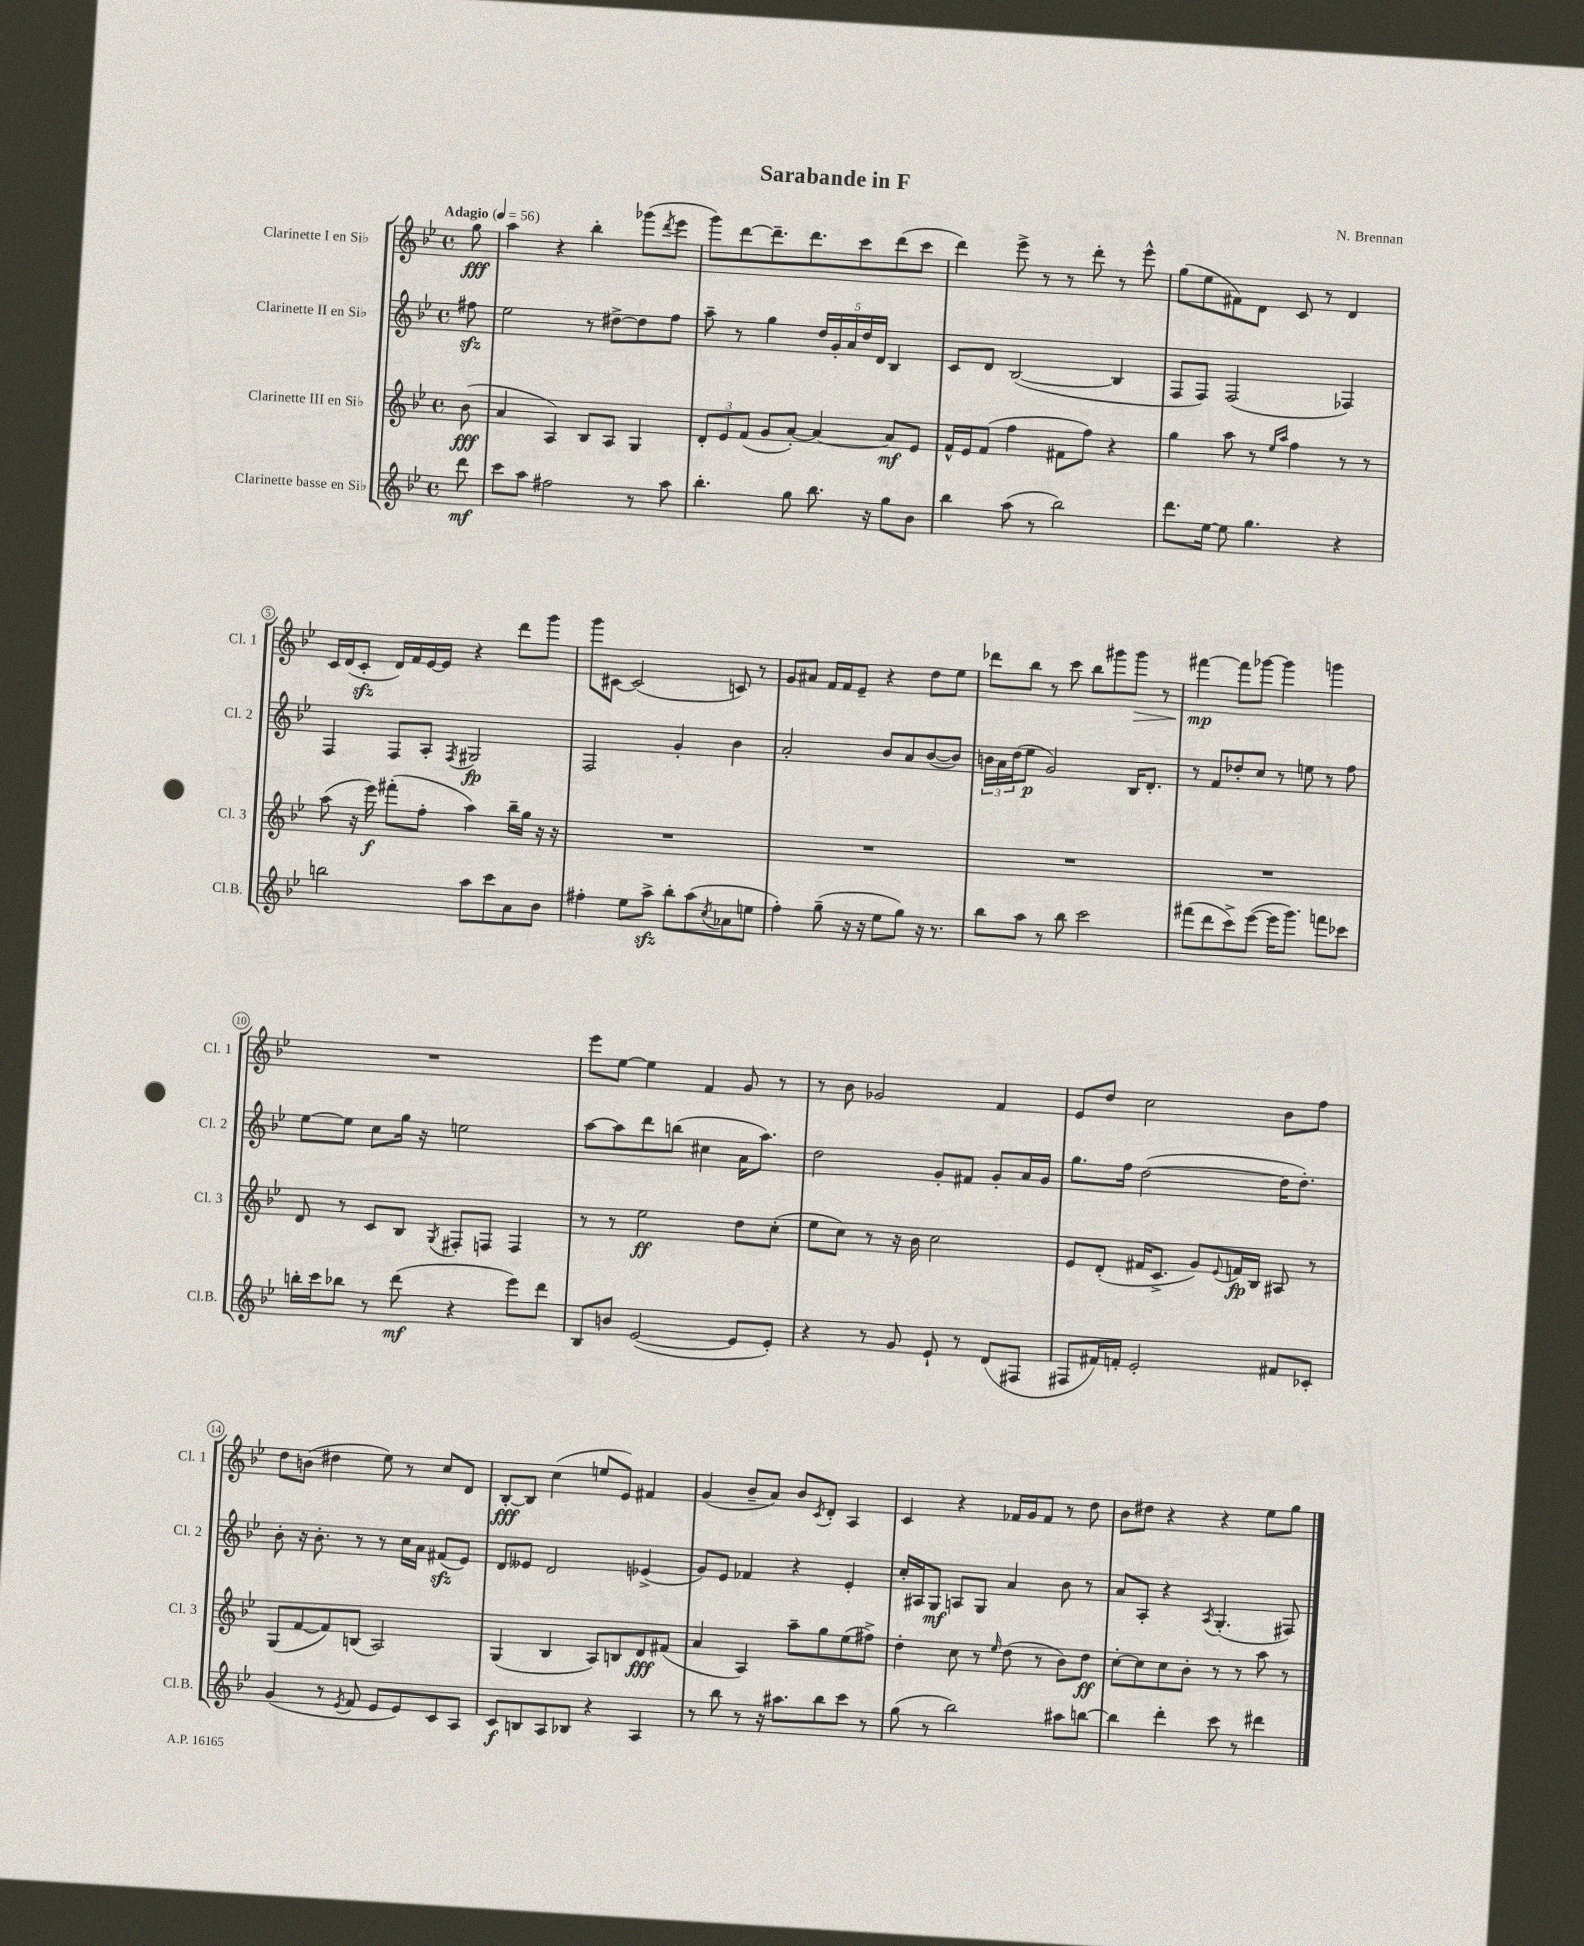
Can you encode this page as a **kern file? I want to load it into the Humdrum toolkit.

**kern	**dynam	**kern	**dynam	**kern	**dynam	**kern	**dynam
*part4	*part4	*part3	*part3	*part2	*part2	*part1	*part1
*staff4	*staff4	*staff3	*staff3	*staff2	*staff2	*staff1	*staff1
*I"Clarinette basse en Si♭	*	*I"Clarinette III en Si♭	*	*I"Clarinette II en Si♭	*	*I"Clarinette I en Si♭	*
*I'Cl.B.	*	*I'Cl. 3	*	*I'Cl. 2	*	*I'Cl. 1	*
*clefG2	*	*clefG2	*	*clefG2	*	*clefG2	*
*k[b-e-]	*	*k[b-e-]	*	*k[b-e-]	*	*k[b-e-]	*
*M4/4	*	*M4/4	*	*M4/4	*	*M4/4	*
*met(c)	*	*met(c)	*	*met(c)	*	*met(c)	*
*MM56	*	*MM56	*	*MM56	*	*MM56	*
=	=	=	=	=	=	=	=
!	!	!	!	!	!	!LO:TX:a:B:t=Adagio	!
8ddd\	mf	(8b-\	fff	8ff#Xzz\	.	8gg\	fff
=1	=1	=1	=1	=1	=1	=1	=1
8ccc\L	.	4a/	.	2ee-\	.	4aa\	.
8aa\J	.	.	.	.	.	.	.
2ff#X\	.	4A/)	.	.	.	4r	.
.	.	8B-/L	.	8r	.	4bb-'\	.
.	.	8A/J	.	[8dd#X^\L	.	.	.
8r	.	4G/	.	8dd#\]	.	(8ggg-X\L	.
.	.	.	.	.	.	8qddd/	.
8aa\	.	.	.	8ff\J	.	8eee-\J	.
=2	=2	=2	=2	=2	=2	=2	=2
4.bb-'\	.	12d'/L	.	8aa~\	.	8ggg\L)	.
.	.	12e-/	.	.	.	.	.
.	.	.	.	8r	.	[8ddd\	.
.	.	(12f/J	.	.	.	.	.
.	.	8g/L	.	4gg\	.	8.ddd~\]	.
8gg\	.	[8a'/J)	.	.	.	.	.
.	.	.	.	.	.	8.ddd\	.
8.bb-\	.	4a/_	.	20dd/LL	.	.	.
.	.	.	.	20g'/	.	.	.
.	.	.	.	20a/	.	.	.
.	.	.	.	.	.	8ccc\	.
.	.	.	.	20dd/	.	.	.
16r	.	.	.	.	.	.	.
.	.	.	.	20d/JJ	.	.	.
8gg\L	.	8a/L]	mf	4B-/	.	(8ddd\	.
8b-\J	.	8e-/J	.	.	.	8ccc\J	.
=3	=3	=3	=3	=3	=3	=3	=3
4bb-\	.	16f^^/LL	.	8c/L	.	4ddd\)	.
.	.	16e-/J	.	.	.	.	.
.	.	(8f/J	.	8d/J	.	.	.
(8aa\	.	4ff\	.	([2B-/	.	8eee-^\	.
8r	.	.	.	.	.	8r	.
2bb-\)	.	8f#X\L	.	.	.	8r	.
.	.	8ff\J)	.	.	.	8ddd'\	.
.	.	4r	.	4B-/]	.	8r	.
.	.	.	.	.	.	8eee-^^\	.
=4	=4	=4	=4	=4	=4	=4	=4
8.ddd\L	.	4gg\	.	8F/L	.	(8gg\L	.
.	.	.	.	8F/J)	.	8ee-\	.
[16ee-\Jk	.	.	.	.	.	.	.
8ee-\]	.	8aa\	.	(2F/	.	8f#X\)	.
4.gg\	.	8r	.	.	.	8d\J	.
.	.	16qqee-/LL	.	.	.	.	.
.	.	16qqaa/JJ	.	.	.	.	.
.	.	4ff\	.	.	.	8c/	.
.	.	.	.	.	.	8r	.
4r	.	8r	.	4F-X/)	.	4d/	.
.	.	8r	.	.	.	.	.
!!LO:LB:g=z
=5	=5	=5	=5	=5	=5	=5	=5
2bbn\	.	(8aa\	.	4F/	.	16c/LL	.
.	.	.	.	.	.	(16d/J	.
.	.	16r	.	.	.	8czz'/J	.
.	.	16eee-\)	f	.	.	.	.
.	.	(8fff#X'\L	.	8F/L	.	16d/LL)	.
.	.	.	.	.	.	16f/	.
.	.	8ff'\J	.	8A'/J	.	[16e-/	.
.	.	.	.	.	.	16e-/JJ]	.
.	.	.	.	8qF/	.	.	.
8aa\L	.	4aa\)	.	2G#X/	fp	4r	.
8ccc\	.	.	.	.	.	.	.
8a\	.	16bb-~\LL	.	.	.	8ddd\L	.
.	.	16gg\JJ	.	.	.	.	.
8b-\J	.	16r	.	.	.	8ggg\J	.
.	.	16r	.	.	.	.	.
=6	=6	=6	=6	=6	=6	=6	=6
4ff#X'\	.	1r	.	2F/	.	8ggg\L	.
.	.	.	.	.	.	[8c#X\J	.
8ee-\L	.	.	.	.	.	(2c#/]	.
8aazz^\J	.	.	.	.	.	.	.
8bb-'\L	.	.	.	4g'/	.	.	.
(8aa\	.	.	.	.	.	.	.
8qcc/	.	.	.	.	.	.	.
8a-X\	.	.	.	4b-\	.	8cn/)	.
8een\J	.	.	.	.	.	8r	.
=7	=7	=7	=7	=7	=7	=7	=7
4ff'\)	.	1r	.	2a'/	.	8g/L	.
.	.	.	.	.	.	8a#X/J	.
(8gg~\	.	.	.	.	.	16f/LL	.
.	.	.	.	.	.	16f/J	.
16r	.	.	.	.	.	8e-~/J	.
16r	.	.	.	.	.	.	.
8ee-\L	.	.	.	8b-/L	.	4r	.
8gg\J)	.	.	.	8a/	.	.	.
16r	.	.	.	([8b-/	.	8dd\L	.
8.r	.	.	.	.	.	.	.
.	.	.	.	8b-/J])	.	8ee-\J	.
=8	=8	=8	=8	=8	=8	=8	=8
8bb-\L	.	1r	.	24bn\LL	.	8ddd-X\L	.
.	.	.	.	24a\	.	.	.
.	.	.	.	(24dd\J	.	.	.
8aa\J	.	.	.	8ee-\J	p	8bb-\J	.
8r	.	.	.	2g/)	.	8r	.
8bb-\	.	.	.	.	.	8ccc\	.
2ccc\	.	.	.	.	.	8bb-\L	.
.	.	.	.	.	.	8ggg#X\	.
!	!	!	!	!	!	!	!LO:HP:b
.	.	.	.	16B-/KL	.	8ggg#\J	>
.	.	.	.	8.d'/J	.	.	.
.	.	.	.	.	.	8r	.
=9	=9	=9	=9	=9	=9	=9	=9
(8fff#X\L	.	1r	.	8r	.	[4fff#X\	mp
8ddd\	.	.	.	8f/L	.	.	.
8ccc^\)	.	.	.	8dd-X'/	.	8fff#\L]	]
([8eee-\J	.	.	.	8cc/J	.	[8ggg-X\J	.
16eee-\KL]	.	.	.	8r	.	4ggg-\]	.
8.ggg\J)	.	.	.	.	.	.	.
.	.	.	.	8een\	.	.	.
8fffn\L	.	.	.	8r	.	4gggn\	.
8ccc-X\J	.	.	.	8ff\	.	.	.
!!LO:LB:g=z
=10	=10	=10	=10	=10	=10	=10	=10
16bbn'\LL	.	8d/	.	[8ee-\L	.	1r	.
16ccc\J	.	.	.	.	.	.	.
8bb-X\J	.	8r	.	8ee-\J]	.	.	.
8r	.	8c/L	.	8cc\L	.	.	.
(8ddd\	mf	8B-/J	.	16gg\Jk	.	.	.
.	.	.	.	16r	.	.	.
.	.	8qG/	.	.	.	.	.
4r	.	8F#X'/L	.	2een\	.	.	.
.	.	8Fn/J	.	.	.	.	.
8eee-\L)	.	4F/	.	.	.	.	.
8ddd\J	.	.	.	.	.	.	.
=11	=11	=11	=11	=11	=11	=11	=11
8B-/L	.	8r	.	[8aa\L	.	8eee-\L	.
8bn/J	.	8r	.	8aa\]	.	[8ee-\J	.
([2e-/	.	2ee-\	ff	8ddd\	.	4ee-\]	.
.	.	.	.	(8bbn\J	.	.	.
.	.	.	.	4cc#X\	.	4f/	.
8e-/L]	.	8dd\L	.	16a\KL	.	8g/	.
.	.	.	.	8.aa\J)	.	.	.
8e-'/J)	.	(8cc'\J	.	.	.	8r	.
=12	=12	=12	=12	=12	=12	=12	=12
4r	.	8ee-\L	.	2dd\	.	8r	.
.	.	8cc\J)	.	.	.	8b-\	.
8r	.	8r	.	.	.	2g-X/	.
8g/	.	16r	.	.	.	.	.
.	.	16b-\	.	.	.	.	.
8e-`/	.	2cc\	.	8g'/L	.	.	.
8r	.	.	.	8f#X/J	.	.	.
(8d/L	.	.	.	8g'/L	.	4f/	.
8F#X/J	.	.	.	16a/L	.	.	.
.	.	.	.	16g/JJ	.	.	.
=13	=13	=13	=13	=13	=13	=13	=13
8F#X/L	.	8e-/L	.	8.gg\L	.	8e-/L	.
16f#X/L)	.	(8d'/J	.	.	.	8dd/J	.
16fn'/JJ	.	.	.	16ff\Jk	.	.	.
2e-'/	.	16f#X/KL	.	([2dd\	.	2cc\	.
.	.	8.c^/J	.	.	.	.	.
.	.	8g/L)	.	.	.	.	.
.	.	8qqe-/	.	.	.	.	.
.	.	16fn/L	fp	.	.	.	.
.	.	16B-/JJ	.	.	.	.	.
8f#X/L	.	8A#X/	.	16dd\KL]	.	8b-\L	.
.	.	.	.	8.dd'\J)	.	.	.
8c-X'/J	.	8r	.	.	.	8ff\J	.
!!LO:LB:g=z
=14	=14	=14	=14	=14	=14	=14	=14
(4g/	.	(8G/L	.	8b-'\	.	8dd\L	.
.	.	[8f/	.	16r	.	(8bn\J	.
.	.	.	.	8.b-'\	.	.	.
8r	.	8f/])	.	.	.	4dd#X\	.
8qe-/	.	.	.	.	.	.	.
8f/	.	(8Bn/J	.	8r	.	.	.
8e-/L	.	2A/)	.	8r	.	8ee-\)	.
8e-/)	.	.	.	16cc\LL	.	8r	.
.	.	.	.	16a\JJ	.	.	.
8c/	.	.	.	(8f#Xzz/L	.	8cc/L	.
8A/J	.	.	.	8e-/J)	.	8d/J	.
=15	=15	=15	=15	=15	=15	=15	=15
8c/L	f	(4G/	.	8d/L	.	[8B-'/L	fff
8Bn/	.	.	.	8e--X/J	.	8B-/J]	.
8A/	.	4B-/	.	2d/	.	(4cc\	.
8B-X/J	.	.	.	.	.	.	.
4r	.	8A/L)	.	.	.	8een/L	.
.	.	8Bn/	.	.	.	8e-/J)	.
4A/	.	8d/	fff	(4e-X^/	.	4f#X/	.
.	.	(8f#X/J	.	.	.	.	.
=16	=16	=16	=16	=16	=16	=16	=16
8r	.	4a/	.	8g/L)	.	(4g/	.
8bb-\	.	.	.	8e-/J	.	.	.
8r	.	4A/)	.	4f-X/	.	8b-~/L	.
16r	.	.	.	.	.	8a/J)	.
8.aa#X\L	.	.	.	.	.	.	.
.	.	8aa~\L	.	4r	.	8b-/L	.
.	.	.	.	.	.	8qc/	.
8bb-\	.	8gg\	.	.	.	8d'/J	.
8ccc\J	.	(8ee-\	.	4e-'/	.	4A/	.
8r	.	8ff#X^\J)	.	.	.	.	.
=17	=17	=17	=17	=17	=17	=17	=17
(8gg\	.	4dd'\	.	16cc'/LL	.	4c/	.
.	.	.	.	16A#X/J	.	.	.
8r	.	.	.	8G/J	mf	.	.
2bb-\)	.	8cc\	.	8An/L	.	4r	.
.	.	8r	.	8G/J	.	.	.
.	.	16qqee-/	.	.	.	.	.
.	.	(8dd\	.	4a/	.	16f-X/LL	.
.	.	.	.	.	.	16g/J	.
.	.	8r	.	.	.	8f-/J	.
8aa#X\L	.	8b-\L)	.	8b-\	.	8r	.
[8bbn\J	.	8dd\J	ff	8r	.	8dd\	.
=18	=18	=18	=18	=18	=18	=18	=18
4bb\]	.	[8cc'\L	.	8a/L	.	8b-\L	.
.	.	8cc\]	.	8A'/J	.	8dd#X\J	.
4ddd'\	.	8cc\	.	4r	.	4r	.
.	.	8b-'\J	.	.	.	.	.
.	.	.	.	8qA/	.	.	.
8ccc\	.	8r	.	(4.G'/	.	4r	.
8r	.	8r	.	.	.	.	.
4ddd#X\	.	8aa\	.	.	.	8ee-\L	.
.	.	8r	.	8F#X/)	.	8gg\J	.
==	==	==	==	==	==	==	==
*-	*-	*-	*-	*-	*-	*-	*-
